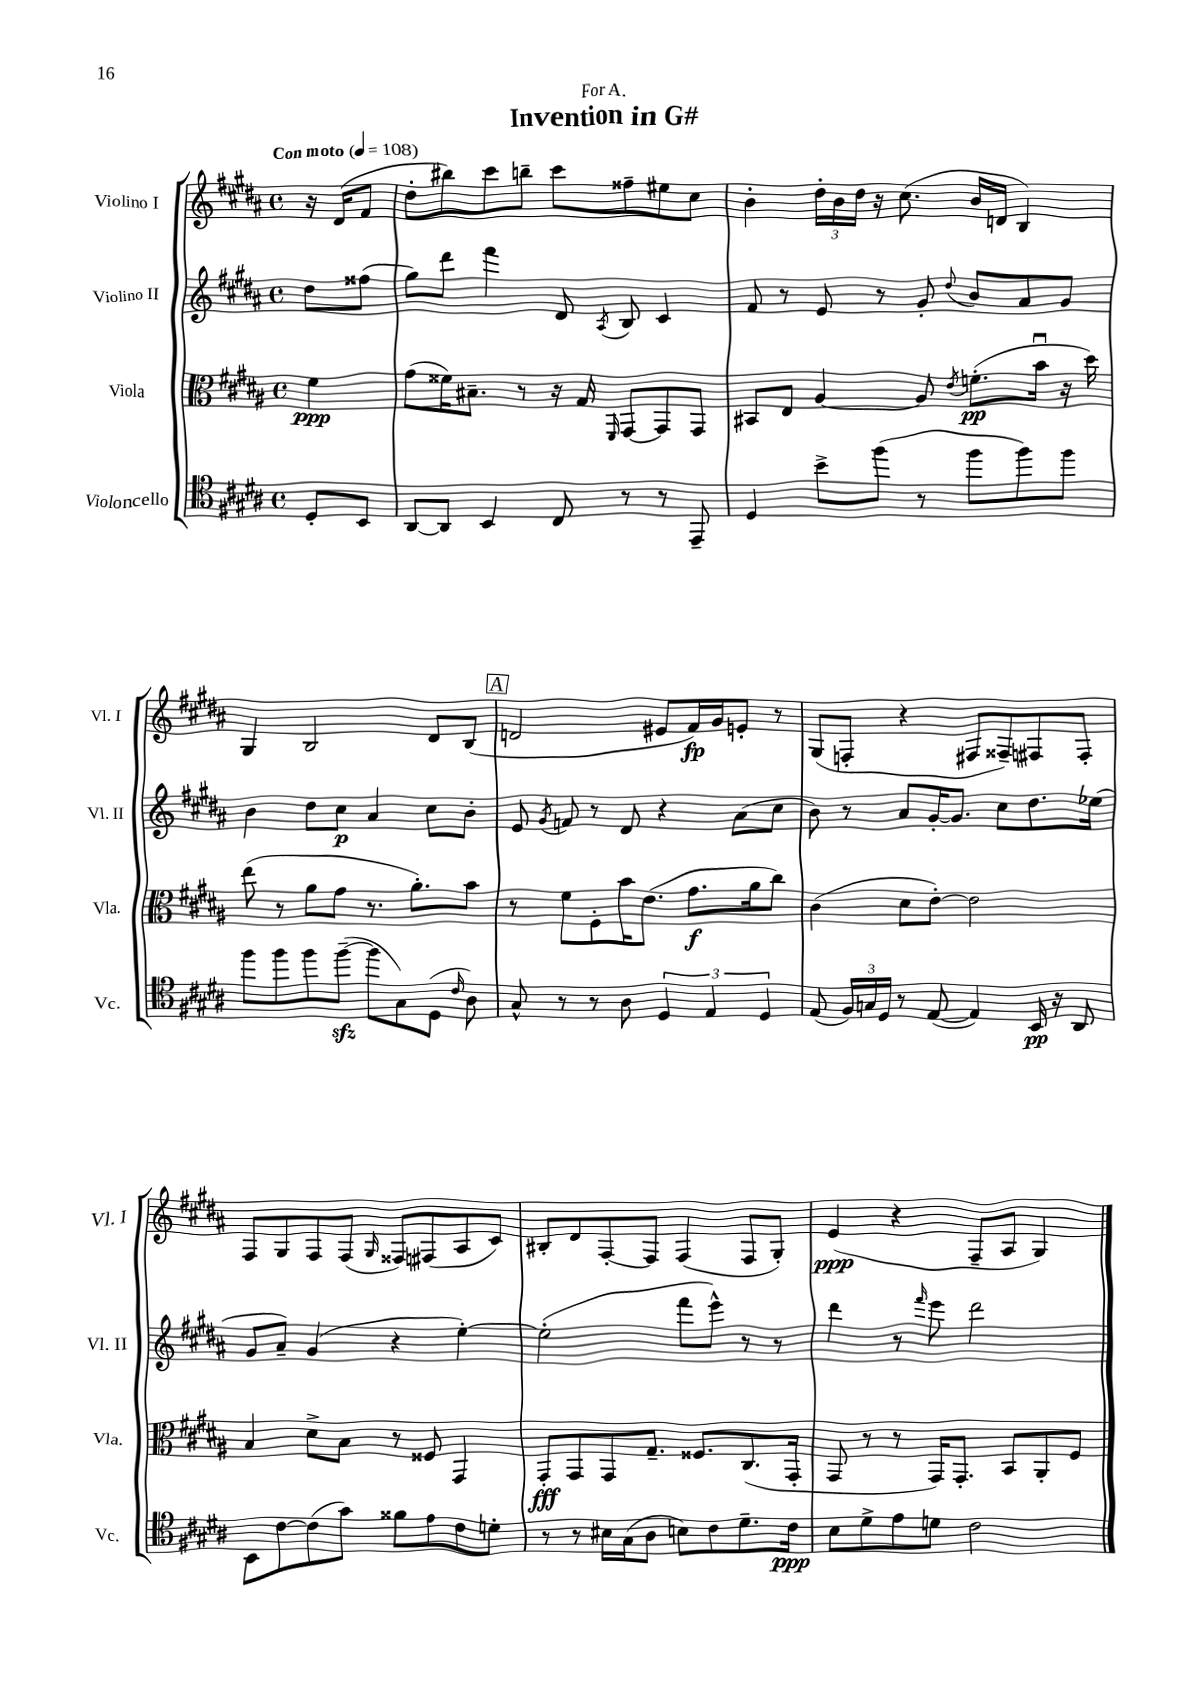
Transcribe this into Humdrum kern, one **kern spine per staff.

**kern	**kern	**kern	**kern
*staff4	*staff3	*staff2	*staff1
*clefC4	*clefC3	*clefG2	*clefG2
*k[f#c#g#d#a#]	*k[f#c#g#d#a#]	*k[f#c#g#d#a#]	*k[f#c#g#d#a#]
*M4/4	*M4/4	*M4/4	*M4/4
*met(c)	*met(c)	*met(c)	*met(c)
*MM108	*MM108	*MM108	*MM108
8D#'	4f#	8dd#	16r
.	.	.	(16d#
8BB	.	(8ff##	8f#
=	=	=	=
[8AA#	(8g#	8gg#)	8dd#'
8AA#]	16f##)	8ddd#	8bb#)
.	8.B#~	.	.
4BB	.	4fff#	8ccc#
.	8r	.	8bb~
8C#	16r	8d#	8ccc#
.	16G#	.	.
.	16qqFF#	8qA#	.
8r	[8GG#	8B	8ff##~
8r	8GG#]	4c#	8ee#
8EE~	8GG#	.	8cc#
=	=	=	=
4D#	8BB#	8f#	4b'
.	8E	8r	.
8b^	[4A#	8e	24dd#'
.	.	.	24b
.	.	.	24dd#
(8ff#	.	8r	16r
.	.	.	(8.cc#
8r	8A#]	8g#'	.
.	8qe	8qqdd#	.
8ff#	(8.f'	8b	16b
.	.	.	16d
8ff#)	.	8a#	4B)
.	16bu	.	.
8ff#	16r	8g#	.
.	16dd#)	.	.
=	=	=	=
8ff#	(8ee	4b	4G#
8ff#	8r	.	.
8ff#	8a#	8dd#	2B
([8ff#~	8g#	8cc#	.
8ff#]	8.r	4a#	.
8G#)	.	.	.
.	8.a#')	.	.
(8D#	.	8cc#	8d#
16qqc#	.	.	.
8A#)	8b	8b'	(8B
=	=	=	=
8G#^^	8r	8e	2d
.	.	8qg#	.
8r	8f#	8f	.
8r	8F#'	8r	.
8A#	16b	8d#	.
.	(8.e	.	.
6D#	.	4r	8e#
.	8.g#	.	16f#)
6E	.	.	.
.	.	.	16g#
.	.	(8a#	8e'
.	16a#	.	.
6D#	.	.	.
.	8cc#)	8cc#	8r
=	=	=	=
(8E	(4c#	8b)	(8G#
24F#)	.	8r	8F'
24G	.	.	.
24D#	.	.	.
8r	8d#	8a#	4r
([8E	[8e')	[16g#'	.
.	.	8.g#]	.
4E])	2e]	.	8F#
.	.	8cc#	8F##~)
16BB	.	8.dd#	8F#
16r	.	.	.
8AA#	.	.	8F#'
.	.	(16ee-	.
=	=	=	=
8BB	4B	8g#	8F#
[8c#	.	8a#~)	8G#
(8c#]	8d#^	(4g#	8F#
8g#)	8B	.	(8F#
.	.	.	16qqG#
8f##	8r	4r	8F##)
8e	8F##	.	(8F#
8c#	4GG#	[4ee')	8A#
8d'	.	.	8c#)
=	=	=	=
8r	8GG#'	(2ee']	8B#'
8r	8GG#	.	8d#
16B#	8GG#	.	[8F#'
(16G#	.	.	.
8A#	8.G#~	.	8F#]
8B)	.	8fff#	(4F#
.	8.F##	.	.
8c#	.	8eee^^)	.
8.d#~	(8.C#	8r	8F#
.	.	8r	8G#')
16c#	16GG#'	.	.
=	=	=	=
8B	8GG#	4ddd#	(4e
8d#^	8r	.	.
8e	8r	8r	4r
.	.	16qqfff#	.
8d	16GG#)	8eee	.
.	8.GG#'	.	.
2c#	.	2ddd#	8F#~
.	8BB	.	8A#
.	8AA#'	.	4G#)
.	8F#	.	.
==	==	==	==
*-	*-	*-	*-
